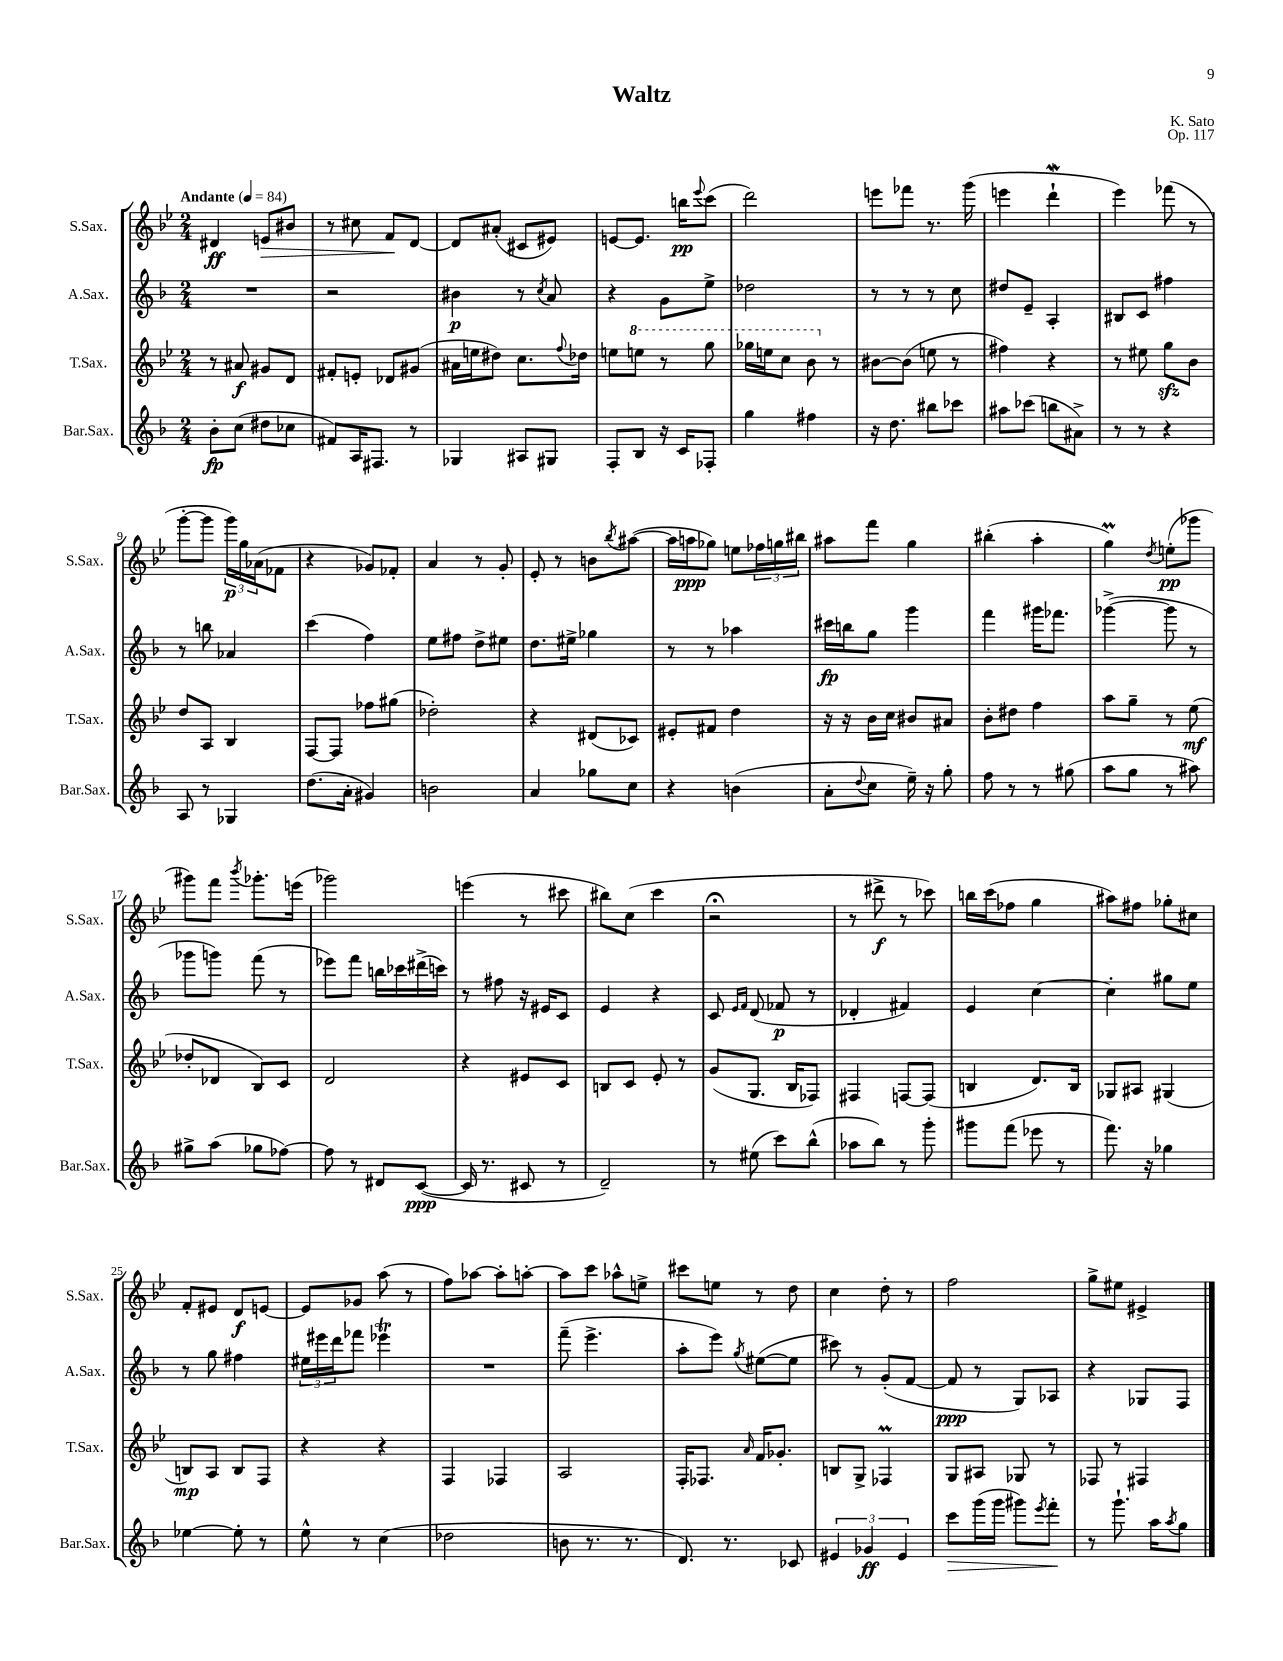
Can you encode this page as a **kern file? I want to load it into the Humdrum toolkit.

**kern	**dynam	**kern	**dynam	**kern	**dynam	**kern	**dynam
*part4	*part4	*part3	*part3	*part2	*part2	*part1	*part1
*staff4	*staff4	*staff3	*staff3	*staff2	*staff2	*staff1	*staff1
*I"Bar.Sax.	*	*I"T.Sax.	*	*I"A.Sax.	*	*I"S.Sax.	*
*I'Bar.Sax.	*	*I'T.Sax.	*	*I'A.Sax.	*	*I'S.Sax.	*
*clefG2	*	*clefG2	*	*clefG2	*	*clefG2	*
*k[b-]	*	*k[b-e-]	*	*k[b-]	*	*k[b-e-]	*
*M2/4	*	*M2/4	*	*M2/4	*	*M2/4	*
*MM84	*	*MM84	*	*MM84	*	*MM84	*
=1	=1	=1	=1	=1	=1	=1	=1
!	!	!	!	!	!	!LO:TX:a:B:t=Andante	!
8b-'\L	fp	8r	.	2r	.	4d#X/	ff
(8cc\J	.	8a#X/	f	.	.	.	.
!	!	!	!	!	!	!	!LO:HP:b
8dd#X\L	.	8g#X/L	.	.	.	8en/L	>
8cc-X\J	.	8d/J	.	.	.	8b#X/J	.
=2	=2	=2	=2	=2	=2	=2	=2
8f#X/L)	.	8f#X'/L	.	2r	.	8r	.
16A/K	.	8en'/J	.	.	.	8cc#X\	.
8.F#X/J	.	.	.	.	.	.	.
.	.	8d-X/L	.	.	.	8f/L	.
8r	.	(8g#X/J	.	.	.	[8d/J	]
=3	=3	=3	=3	=3	=3	=3	=3
4G-X/	.	16a#X\LL	.	4b#X\	p	8d/L]	.
.	.	16een\J	.	.	.	.	.
.	.	8dd#X\J)	.	.	.	(8a#X'/J	.
8A#X/L	.	8.cc\L	.	8r	.	8c#X/L	.
.	.	.	.	8qcc/	.	.	.
8G#X/J	.	.	.	8a/	.	8e#X/J)	.
.	.	8qqff/	.	.	.	.	.
.	.	16dd-X\Jk	.	.	.	.	.
=4	=4	=4	=4	=4	=4	=4	=4
8F'/L	.	8een\L	.	4r	.	[8en/L	.
*	*	*8va	*	*	*	*	*
8B-/J	.	8eeen\J	.	.	.	8.e/J]	.
16r	.	8r	.	8g\L	.	.	.
16c/KL	.	.	.	.	.	16bbn\KL	pp
.	.	.	.	.	.	8qqeee-/	.
8F-X'/J	.	8ggg\	.	8ee^\J	.	(8ccc\J	.
=5	=5	=5	=5	=5	=5	=5	=5
4gg\	.	16ggg-X\LL	.	2dd-X\	.	2ddd\)	.
.	.	16eeen\J	.	.	.	.	.
.	.	8ccc\J	.	.	.	.	.
4ff#X\	.	8bb-\	.	.	.	.	.
*	*	*X8va	*	*	*	*	*
.	.	8r	.	.	.	.	.
=6	=6	=6	=6	=6	=6	=6	=6
16r	.	[8b#X\L	.	8r	.	8eeen\L	.
8.dd\	.	.	.	.	.	.	.
.	.	(8b#\J]	.	8r	.	8fff-X\J	.
8bb#X\L	.	8een\	.	8r	.	8.r	.
8ccc-X\J	.	8r	.	8cc\	.	.	.
.	.	.	.	.	.	(16ggg\	.
=7	=7	=7	=7	=7	=7	=7	=7
8aa#X\L	.	4ff#X\)	.	8dd#X/L	.	4eeen\	.
(8ccc-X\J	.	.	.	8e~/J	.	.	.
8bbn\L	.	4r	.	4A'/	.	4dddW`\	.
8a#X^\J)	.	.	.	.	.	.	.
=8	=8	=8	=8	=8	=8	=8	=8
8r	.	8r	.	8B#X/L	.	4eee-\)	.
8r	.	8ee#X\	.	8c/J	.	.	.
4r	.	8ggzz\L	.	4ff#X\	.	(8fff-X\	.
.	.	8b-\J	.	.	.	8r	.
!!LO:LB:g=z
=9	=9	=9	=9	=9	=9	=9	=9
8A/	.	8dd/L	.	8r	.	[8ggg'\L	.
8r	.	8A/J	.	8bbn\	.	8ggg\J]	.
4G-X/	.	4B-/	.	4a-X/	.	24ggg\LL)	p
.	.	.	.	.	.	24gg\	.
.	.	.	.	.	.	(24a-X\J	.
.	.	.	.	.	.	8f-X\J	.
=10	=10	=10	=10	=10	=10	=10	=10
(8.dd\L	.	[8F/L	.	(4ccc\	.	4r	.
.	.	8F/J]	.	.	.	.	.
16a'\Jk	.	.	.	.	.	.	.
4g#X/)	.	8ff-X\L	.	4ff\)	.	8g-X/L)	.
.	.	(8gg#X\J	.	.	.	8f-X'/J	.
=11	=11	=11	=11	=11	=11	=11	=11
2bn\	.	2dd-X'\)	.	8ee\L	.	4a/	.
.	.	.	.	8ff#X\J	.	.	.
.	.	.	.	8dd^\L	.	8r	.
.	.	.	.	8ee#X\J	.	8g'/	.
=12	=12	=12	=12	=12	=12	=12	=12
4a/	.	4r	.	8.dd\L	.	8e-'/	.
.	.	.	.	.	.	8r	.
.	.	.	.	16ee#X^\Jk	.	.	.
8gg-X\L	.	(8d#X/L	.	4gg-X\	.	8bn\L	.
.	.	.	.	.	.	8qbb-/	.
8cc\J	.	8c-X/J)	.	.	.	([8aa#X\J	.
=13	=13	=13	=13	=13	=13	=13	=13
4r	.	8e#X'/L	.	8r	.	16aa#\LL]	.
.	.	.	.	.	.	16aan\J	ppp
.	.	8f#X/J	.	8r	.	8gg-X\J)	.
(4bn\	.	4dd\	.	4aa-X\	.	8een\L	.
.	.	.	.	.	.	24ff-X\L	.
.	.	.	.	.	.	24ggn\	.
.	.	.	.	.	.	24bb#X\JJ	.
=14	=14	=14	=14	=14	=14	=14	=14
8a'\L	.	16r	.	16ccc#X\LL	fp	8aa#X\L	.
.	.	16r	.	16bbn\J	.	.	.
8qqdd/	.	.	.	.	.	.	.
8cc\J	.	16b-\LL	.	8gg\J	.	8fff\J	.
.	.	16cc\JJ	.	.	.	.	.
16ee~\)	.	8b#X/L	.	4ggg\	.	4gg\	.
16r	.	.	.	.	.	.	.
8gg'\	.	8a#X/J	.	.	.	.	.
=15	=15	=15	=15	=15	=15	=15	=15
8ff\	.	8b-'\L	.	4fff\	.	(4bb#X'\	.
8r	.	8dd#X\J	.	.	.	.	.
8r	.	4ff\	.	16ggg#X\KL	.	4aa'\	.
.	.	.	.	8.fff-X\J	.	.	.
(8gg#X\	.	.	.	.	.	.	.
=16	=16	=16	=16	=16	=16	=16	=16
8aa\L	.	8aa\L	.	([4ggg-X^\	.	4ggM\)	.
8gg\J	.	8gg~\J	.	.	.	.	.
.	.	.	.	.	.	8qdd/	.
8r	.	8r	.	8ggg-\]	.	(8een'\L	pp
8aa#X\)	.	(8ee-\	mf	8r	.	8ggg-X\J	.
!!LO:LB:g=z
=17	=17	=17	=17	=17	=17	=17	=17
8gg#X^\L	.	8dd-X'/L	.	8ggg-X\L	.	8ggg#X\L)	.
(8aa\J	.	8d-X/J	.	8gggn\J)	.	8fff\J	.
.	.	.	.	.	.	8qbbb-/	.
8gg-X\L	.	8B-/L)	.	(8fff\	.	8.ggg-X'\L	.
[8ff-X\J)	.	8c/J	.	8r	.	.	.
.	.	.	.	.	.	(16eeen\Jk	.
=18	=18	=18	=18	=18	=18	=18	=18
8ff-\]	.	2d/	.	8eee-X\L)	.	2ggg-X\)	.
8r	.	.	.	8fff\J	.	.	.
8d#X/L	.	.	.	16bbn\LL	.	.	.
.	.	.	.	16ccc-X\	.	.	.
([8c/J	ppp	.	.	(16ddd#X^\	.	.	.
.	.	.	.	16cccn\JJ)	.	.	.
=19	=19	=19	=19	=19	=19	=19	=19
16c/]	.	4r	.	8r	.	(4eeen\	.
8.r	.	.	.	.	.	.	.
.	.	.	.	8ff#X\	.	.	.
8c#X/	.	8e#X/L	.	16r	.	8r	.
.	.	.	.	16e#X/KL	.	.	.
8r	.	8c/J	.	8c/J	.	8ccc#X\	.
=20	=20	=20	=20	=20	=20	=20	=20
2d~/)	.	8Bn/L	.	4e/	.	8bb#X\L)	.
.	.	8c/J	.	.	.	(8cc\J	.
.	.	8e-'/	.	4r	.	4ccc\	.
.	.	8r	.	.	.	.	.
=21	=21	=21	=21	=21	=21	=21	=21
8r	.	(8g/L	.	8c/	.	2r;<	.
.	.	.	.	16qqe/LL	.	.	.
.	.	.	.	16qqf/JJ	.	.	.
(8ee#X\	.	8.G/J	.	(8d/	.	.	.
8ccc\L)	.	.	.	8f-X/	p	.	.
.	.	16B-/KL	.	.	.	.	.
(8bb-^^\J	.	8F-X/J)	.	8r	.	.	.
=22	=22	=22	=22	=22	=22	=22	=22
8aa-X\L	.	4F#X/	.	4d-X'/	.	8r	.
8bb-\J)	.	.	.	.	.	8ddd#X^\	f
8r	.	[8Fn/L	.	4f#X/)	.	8r	.
8ggg'\	.	(8F/J]	.	.	.	8ccc-X\)	.
=23	=23	=23	=23	=23	=23	=23	=23
8ggg#X\L	.	4Bn/	.	4e/	.	16bbn\LL	.
.	.	.	.	.	.	(16ccc\J	.
(8fff\J	.	.	.	.	.	8ff-X\J	.
8eee-X\	.	8.d/L)	.	[4cc\	.	4gg\	.
8r	.	.	.	.	.	.	.
.	.	16B/Jk	.	.	.	.	.
=24	=24	=24	=24	=24	=24	=24	=24
8.fff\)	.	8G-X/L	.	4cc'\]	.	8aa#X\L)	.
.	.	8A#X/J	.	.	.	8ff#X\J	.
16r	.	.	.	.	.	.	.
4gg-X\	.	(4G#X/	.	8gg#X\L	.	8gg-X'\L	.
.	.	.	.	8ee\J	.	8cc#X\J	.
!!LO:LB:g=z
=25	=25	=25	=25	=25	=25	=25	=25
[4ee-X\	.	8Bn/L)	mp	8r	.	8f'/L	.
.	.	8A/J	.	8gg\	.	8e#X/J	.
8ee-'\]	.	8B/L	.	4ff#X\	.	8d/L	f
8r	.	8F/J	.	.	.	[8en/J	.
=26	=26	=26	=26	=26	=26	=26	=26
8ee^^\	.	4r	.	24ee#X\LL	.	8e/L]	.
.	.	.	.	24eee#X\	.	.	.
.	.	.	.	24ddd\J	.	.	.
8r	.	.	.	8fff-X\J	.	8g-X/J	.
(4cc\	.	4r	.	4eee-XT\	.	(8aa\	.
.	.	.	.	.	.	8r	.
=27	=27	=27	=27	=27	=27	=27	=27
2dd-X\	.	4F/	.	2r	.	8ff\L)	.
.	.	.	.	.	.	[8aa-X\J	.
.	.	4F-X/	.	.	.	8aa-'\L]	.
.	.	.	.	.	.	[8aan'\J	.
=28	=28	=28	=28	=28	=28	=28	=28
8bn\	.	2A/	.	(8fff~\	.	8aa\L]	.
8.r	.	.	.	4.eee^\	.	8ccc\J	.
.	.	.	.	.	.	8aa-X^^\L	.
8.r	.	.	.	.	.	.	.
.	.	.	.	.	.	8een^\J	.
=29	=29	=29	=29	=29	=29	=29	=29
8.d/)	.	16F'/KL	.	8aa'\L	.	8ccc#X\L	.
.	.	8.F-X/J	.	.	.	.	.
.	.	.	.	8eee\J)	.	8een\J	.
8.r	.	.	.	.	.	.	.
.	.	16qqa/	.	8qgg/	.	.	.
.	.	16f/KL	.	([8ee#X\L	.	8r	.
.	.	8.g-X'/J	.	.	.	.	.
8c-X/	.	.	.	8ee#\J]	.	8dd\	.
=30	=30	=30	=30	=30	=30	=30	=30
6e#X/	.	8Bn/L	.	8ccc#X\)	.	4cc\	.
.	.	8G^/J	.	8r	.	.	.
6g-X/	ff	.	.	.	.	.	.
.	.	4F-XM/	.	(8g'/L	.	8dd'\	.
6e#/	.	.	.	.	.	.	.
.	.	.	.	[8f/J	.	8r	.
=31	=31	=31	=31	=31	=31	=31	=31
!	!LO:HP:b	!	!	!	!	!	!
8ccc\L	>	8G/L	.	8f/]	ppp	2ff\	.
(16ggg\L	.	8A#X/J	.	8r	.	.	.
16ggg\JJ	.	.	.	.	.	.	.
8ggg#X\L)	.	8G-X/	.	8G/L)	.	.	.
8qeee/	.	.	.	.	.	.	.
8fff'\J	.	8r	.	8A-X/J	.	.	.
.	]	.	.	.	.	.	.
=32	=32	=32	=32	=32	=32	=32	=32
8r	.	8F-X/	.	4r	.	8gg^\L	.
8.ggg`\	.	8r	.	.	.	8ee#X\J	.
.	.	4F#X/	.	8G-X/L	.	4e#X^/	.
16aa\KL	.	.	.	.	.	.	.
8qaa/	.	.	.	.	.	.	.
8gg\J	.	.	.	8F/J	.	.	.
==	==	==	==	==	==	==	==
*-	*-	*-	*-	*-	*-	*-	*-
